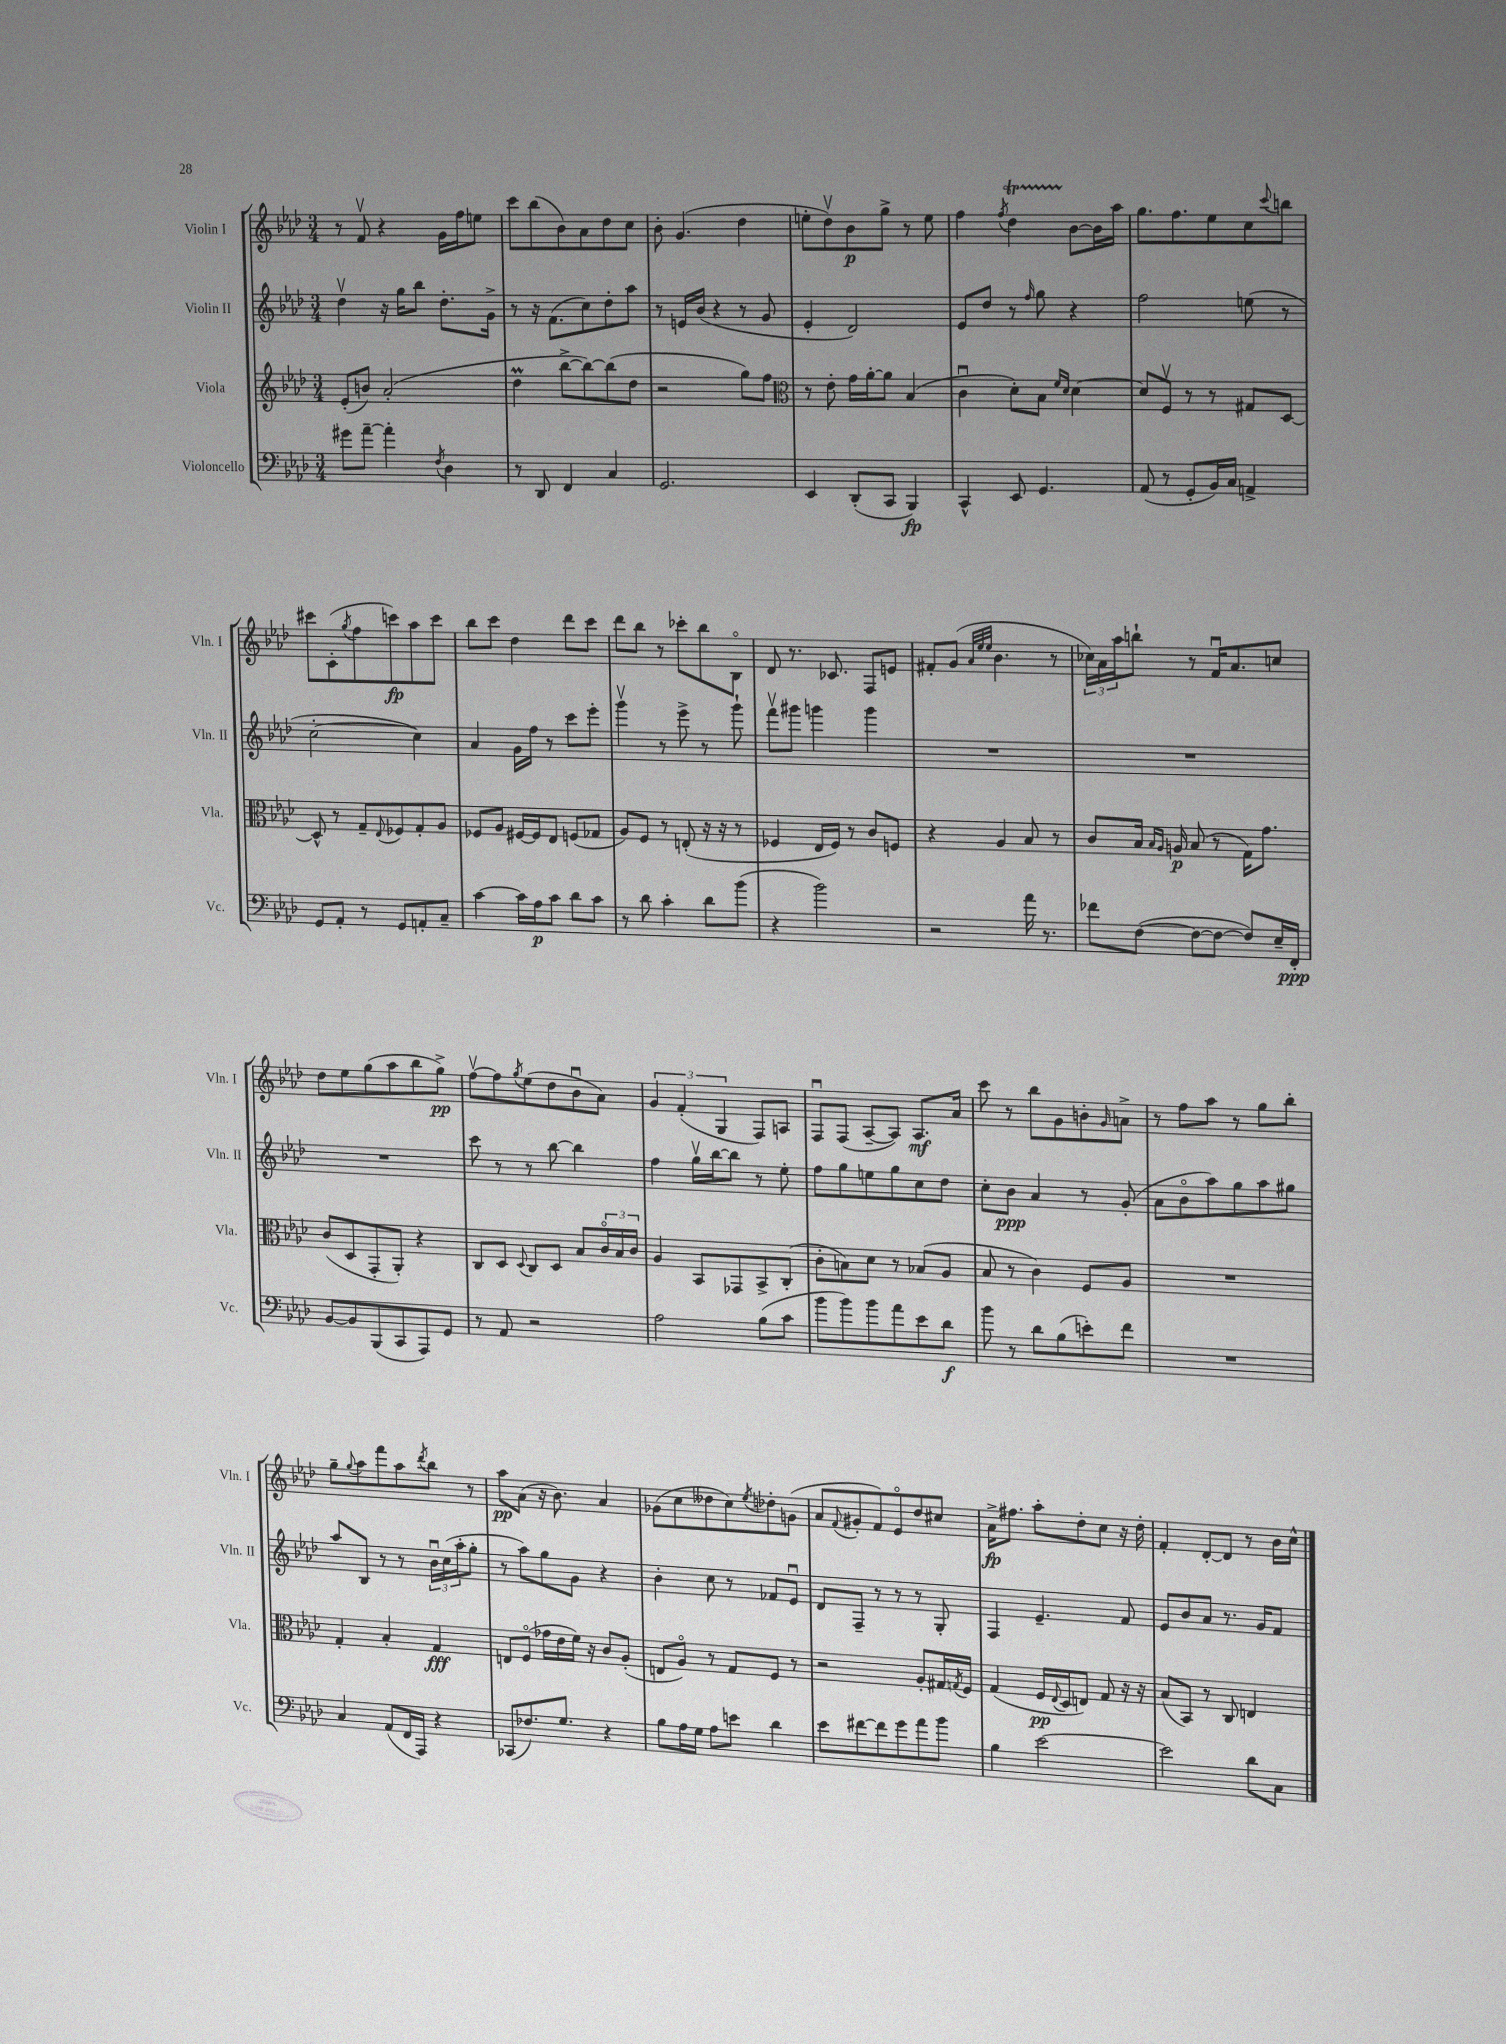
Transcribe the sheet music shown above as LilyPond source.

<<
\new StaffGroup <<
\new Staff = "s0" \with { instrumentName = "Violin I" shortInstrumentName = "Vln. I" } {
    \clef treble \key aes \major \numericTimeSignature \time 3/4
    r8 f'8\upbow r4 g'16 f''16 e''8 |
    c'''8 bes''8( bes'8) aes'8 des''8 c''8 |
    bes'8-. g'4.( des''4 |
    e''8-. des''8\upbow) bes'8\p g''8-> r8 e''8 |
    f''4 \acciaccatura { f''8 } des''4\startTrillSpan bes'8~\stopTrillSpan bes'16 aes''16 |
    g''8. f''8. ees''8 c''8 \appoggiatura { c'''8 } b''8 |
    cis'''8 c'8-.( \acciaccatura { g''8 } f''8 c'''8\fp) aes''8 c'''8 |
    bes''8 c'''8 des''4 des'''8 c'''8 |
    des'''8 bes''8 r8 ces'''8-. bes''8 bes8\flageolet |
    des'8 r8. ces'8. f8 e'8 |
    fis'8-. g'8( \grace { aes'32 ees''32 ees''32 } bes'4. r8 |
    \tuplet 3/2 { ces''16) aes'16 aes''16 } b''8-! r8 f'16\downbow aes'8. c''8 |
    des''8 ees''8 g''8( aes''8 bes''8 g''8->\pp) |
    f''8~\upbow f''8 \acciaccatura { g''8 } ees''8( des''8 bes'8\downbow aes'8) |
    \tuplet 3/2 { g'4 f'4-.( g4 } f8) a8 |
    f8\downbow f8( aes8~-- aes8) aes8.\mf aes'16 |
    c'''8 r8 bes''8 g'8 b'8-. \grace { g'16 } a'8-> |
    r8 f''8 aes''8 r8 g''8 bes''8-. |
    g''8-- \appoggiatura { g''8 } aes''8 f'''8 aes''8 \acciaccatura { des'''8 } bes''8 r8 |
    aes''8\pp aes'8( r16 bes'8.) aes'4 |
    ges'8( c''8 deses''8 c''8) \acciaccatura { ees''8 } des''8-. g'8( |
    aes'8 \appoggiatura { f'8 } gis'8-. f'8) ees'8\flageolet des''8 cis''8 |
    aes'16->\fp fis''8. aes''8-. des''8-. c''8 r16 des''16-. |
    f'4-. des'8~-. des'8 r8 bes'16 c''16-^ \bar "|." |
}
\new Staff = "s1" \with { instrumentName = "Violin II" shortInstrumentName = "Vln. II" } {
    \clef treble \key aes \major \numericTimeSignature \time 3/4
    des''4\upbow r16 g''16 bes''8 des''8.-. g'16-> |
    r8 r16 f'8.( c''8) des''8-. aes''8 |
    r8 e'16 bes'16( r4 r8 g'8 |
    ees'4-. des'2) |
    ees'8 des''8 r8 \grace { f''16 } g''8 r4 |
    f''2 e''8( r8 |
    c''2~-. c''4) |
    aes'4 g'16 f''16 r8 c'''8 ees'''8-. |
    g'''4\upbow r8 ees'''8-> r8 g'''8-! |
    f'''8\upbow gis'''8 g'''4 g'''4 |
    R2. |
    R2. |
    R2. |
    c'''8 r8 r8 bes''8~ bes''4 |
    f''4 g''16\upbow bes''16~ bes''8 r8 ees''8-. |
    f''8 g''8 e''8 g''8 c''8 des''8 |
    c''8-. bes'8\ppp aes'4 r8 g'8-.( |
    aes'8 bes'8\flageolet aes''8) g''8 aes''8 gis''8 |
    aes''8 bes8 r8 r8 \tuplet 3/2 { bes'16\downbow c''16( aes''16-. } g''8-. |
    r8 aes''8) g''8 g'8 r4 |
    bes'4-. c''8 r8 fes'8 ees'8\downbow |
    des'8 f8-- r8 r8 r8 g8-. |
    f4 ees'4.-- f'8 |
    ees'8 bes'8 aes'8 r8. g'16 f'8 \bar "|." |
}
\new Staff = "s2" \with { instrumentName = "Viola" shortInstrumentName = "Vla." } {
    \clef treble \key aes \major \numericTimeSignature \time 3/4
    ees'8-.( b'8) aes'2-.( |
    des''4\prall bes''8~-> bes''8~) bes''8( des''8 |
    r2 g''8) f''8 |
    \clef alto r8 ees'8-. g'16 aes'16~-. aes'8 bes4( |
    c'4\downbow des'8-.) bes8 \grace { f'16 des'16 } des'4~ |
    des'8 f8\upbow r8 r8 gis8 des8~ |
    des8-^ r8 g8-- \appoggiatura { ees8 } fes8 g8-. aes8 |
    fes8 aes8 fis16~ fis16 ees8 f8( ges8 |
    aes8) f8 r8 e8-.( r16 r16 r8 |
    fes4 ees16 fes16) r8 c'8 f8 |
    r4 aes4 bes8 r8 |
    c'8 bes16 \grace { bes16 aes16 } a16\p bes8( r8 g16) g'8. |
    c'8( des8 g,8-. aes,8-.) r4 |
    c8 des8 \appoggiatura { des8 } c8 des8 bes8 \tuplet 3/2 { c'16\flageolet bes16 c'16 } |
    aes4 bes,8 ges,8 bes,8-> c8-.( |
    c'8-. b8) des'8 r8 bes8( aes8 |
    bes8 r8 c'4) f8 aes8 |
    R2. |
    g4-. bes4-. g4\fff |
    e8 f8\flageolet( ges'16 ees'16 f'16) r16 c'8 aes8-.( |
    e8 aes8\flageolet) r8 g8 f8 r8 |
    r2 aes8-. gis16 \acciaccatura { g8 } f16 |
    g4( f16\pp \appoggiatura { ees8 } des16 e8) g8 r16 r16 |
    bes8( bes,8) r8 c8 e4 \bar "|." |
}
\new Staff = "s3" \with { instrumentName = "Violoncello" shortInstrumentName = "Vc." } {
    \clef bass \key aes \major \numericTimeSignature \time 3/4
    gis'8 aes'8~-- aes'4-. \acciaccatura { f8 } des4 |
    r8 des,8 f,4 c4 |
    g,2. |
    ees,4 des,8-.( c,8 bes,,4\fp) |
    c,4-^ ees,8 g,4. |
    aes,8( r8 g,8-. bes,16) c16 a,4-> |
    g,8 aes,8-. r8 g,8 a,8-. c8-- |
    c'4~ c'16 aes16\p c'8 des'8 c'8 |
    r8 des'8 c'4-. des'8 bes'8( |
    r4 bes'2) |
    r2 aes'16 r8. |
    fes'8 f8~( f8~ f8~ f8) ees16-- f,16-.\ppp |
    bes,8~ bes,8 bes,,8( c,8 aes,,8) g,8 |
    r8 aes,8 r2 |
    aes2 bes8( c'8 |
    bes'8 bes'8) bes'8 aes'8 ees'8 des'8\f |
    bes'8 r8 des'8 bes8( e'8-.) f'8 |
    R2. |
    c4 aes,8( f,16 aes,,16) r4 |
    ces,8( fes8.) g8. r4 |
    bes8 aes16 g16 aes8 e'8 des'4 |
    ees'8 fis'8~ fis'8 g'8 aes'8 bes'8 |
    bes4 ees'2~ |
    ees'2 des'8 c8 \bar "|." |
}
>>
>>
\layout { \context { \Score \remove "Bar_number_engraver" } }
